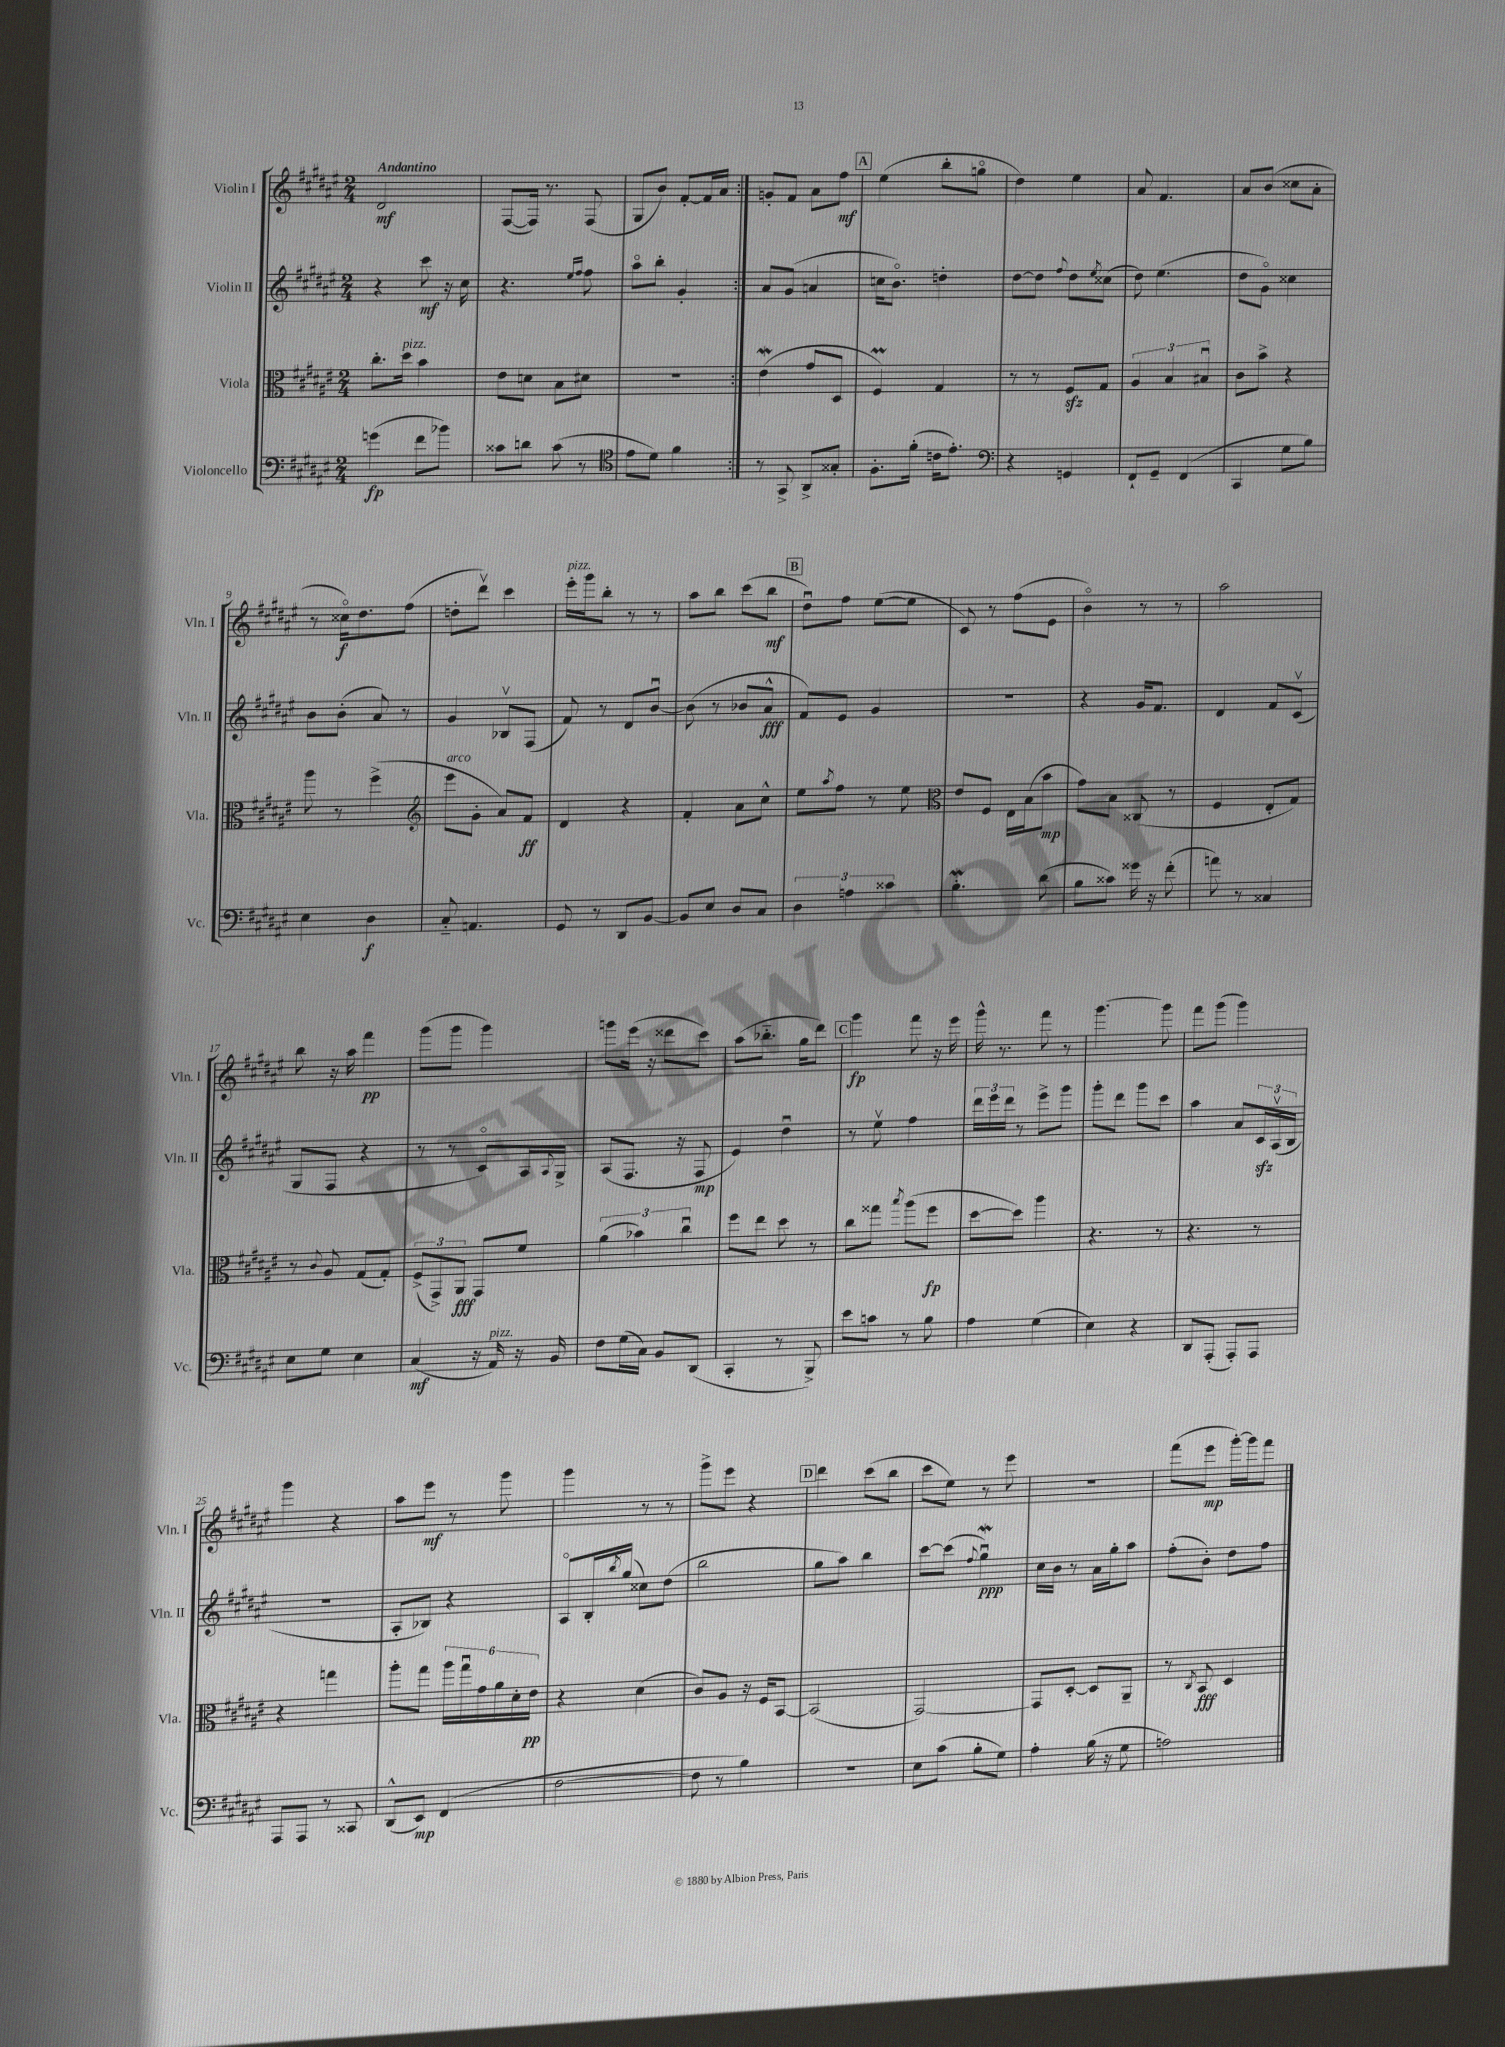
<<
\new StaffGroup <<
\new Staff = "s0" \with { instrumentName = "Violin I" shortInstrumentName = "Vln. I" } {
    \clef treble \key fis \major \numericTimeSignature \time 2/4 \tempo "Andantino"
    \repeat volta 2 { dis'2\mf |
    fis8~( fis16) r8. fis8( |
    gis8 b'8) fis'8~-. fis'16 ais'16 | }
    g'8-. fis'8 ais'8 fis''8\mf |
    \mark \markup { \box "A" } eis''4( b''8-. g''8\flageolet |
    dis''4) eis''4 |
    ais'8 fis'4. |
    ais'8 b'8( cisis''8 ais'8-. |
    r8 cisis''16\flageolet\f) dis''8. fis''8( |
    d''8-. dis'''8\upbow) cis'''4 |
    eis'''16-.^\markup { \italic "pizz." } gis'''16 b''8-. r8 r8 |
    ais''8 b''8 cis'''8( b''8\mf |
    \mark \markup { \box "B" } dis''8\downbow) fis''8 eis''8~( eis''8 |
    cis'8) r8 fis''8( eis'8 |
    b'4\flageolet) r8 r8 |
    ais''2 |
    b''8 r16 ais''16 fis'''4\pp |
    gis'''8( gis'''8 gis'''4) |
    g'''8 eis'''16( r16 disis'''8 cis'''8) |
    ais''8( bes''8.-_ gis''16 dis'''8) |
    \mark \markup { \box "C" } gis'''4\fp fis'''8 r16 eis'''16 |
    gis'''16-^ r8. fis'''8 r8 |
    gis'''4.~ gis'''8 |
    fis'''8 gis'''8( gis'''4) |
    gis'''4 r4 |
    ais''8 eis'''8\mf r8 gis'''8 |
    gis'''4 r8 r8 |
    gis'''8-> eis'''8 r4 |
    \mark \markup { \box "D" } dis'''4 cis'''8( b''8 |
    cis'''8 eis''8) r8 eis'''8 |
    r2 |
    fis'''8( eis'''8\mp gis'''16~-.) gis'''16 fis'''8 \bar "|." |
}
\new Staff = "s1" \with { instrumentName = "Violin II" shortInstrumentName = "Vln. II" } {
    \clef treble \key fis \major \numericTimeSignature \time 2/4
    \repeat volta 2 { r4 cis'''8\mf r16 cis''16 |
    r4. \grace { eis''16 fis''16 } fis''8 |
    ais''8\flageolet b''8-. gis'4-. | }
    ais'8 gis'8( a'4 |
    \mark \markup { \box "A" } c''16 b'8.\flageolet) d''4-. |
    dis''8~ dis''8 \appoggiatura { fis''8 } dis''8 \acciaccatura { eis''8 } cisis''8( |
    dis''8) eis''4.( |
    dis''8 gis'8\flageolet) cisis''4 |
    b'8 b'8-.( ais'8) r8 |
    gis'4 bes8\upbow fis8( |
    fis'8) r8 dis'8 b'8~\downbow |
    b'8( r8 bes'8 ais'8-^\fff |
    \mark \markup { \box "B" } fis'8) eis'8 gis'4 |
    R2 |
    r4 gis'16 fis'8. |
    dis'4 fis'8 cis'8\upbow( |
    gis8 fis8 r4 |
    r8 r8 cis'8\flageolet) ais16 \appoggiatura { ais8 } gis16-> |
    ais8( fis8. r16 fis8\mp |
    eis'4) dis''4\downbow |
    \mark \markup { \box "C" } r8 eis''8\upbow fis''4 |
    \tuplet 3/2 { dis'''16 eis'''16 dis'''16 } r8 eis'''8-> gis'''8 |
    gis'''8-. dis'''8 gis'''8 cis'''8 |
    ais''4 ais'8 \tuplet 3/2 { cis'16\sfz ais16\upbow( b16 } |
    R2 |
    ais8-. bes8) r4 |
    ais8\flageolet b16-. \acciaccatura { b''8 } gis''16( cisis''8) dis''8( |
    b''2 |
    \mark \markup { \box "D" } gis''8 ais''8) b''4 |
    cis'''8~ cis'''8( \appoggiatura { fis''8 } gis''4\downbow\mordent\ppp) |
    cis''16 b'16 r8 ais'16 gis''16-. ais''8 |
    fis''8-.( b'8-.) dis''8 fis''8 \bar "|." |
}
\new Staff = "s2" \with { instrumentName = "Viola" shortInstrumentName = "Vla." } {
    \clef alto \key fis \major \numericTimeSignature \time 2/4
    \repeat volta 2 { cis''8.-. dis''16^\markup { \italic "pizz." } b'4 |
    eis'8 d'8 b8 dis'8 |
    R2 | }
    eis'4\mordent( gis'8 dis8 |
    \mark \markup { \box "A" } fis4\prall) gis4 |
    r8 r8 fis8\sfz gis8 |
    \tuplet 3/2 { ais4 b4 bis4\downbow } |
    cis'8 b'8-> r4 |
    ais''8 r8 fis''4->( |
    \clef treble eis'''8^\markup { \italic "arco" } gis'8-. ais'8) fis'8\ff |
    dis'4 r4 |
    fis'4-. ais'8 cis''8-^ |
    \mark \markup { \box "B" } eis''8 \acciaccatura { ais''8 } fis''8 r8 eis''8 |
    \clef alto eis'8 fis8 eis16 b16( b'8\mp |
    gis'8) b8 cisis8( r8 |
    fis4 eis8-. gis8) |
    r8 \appoggiatura { cis'8 } ais8 gis8( gis8-.) |
    \tuplet 3/2 { fis8->( gis,8->) ais,8\fff } gis,8 fis'8 |
    \tuplet 3/2 { ais'4( bes'4) cis''4\downbow } |
    fis''8 eis''8 dis''8 r8 |
    \mark \markup { \box "C" } cis''8 gisis''8 \acciaccatura { b''8 } ais''8( fis''8\fp |
    dis''8~ dis''8) ais''4 |
    r4. r8 |
    r4. r8 |
    r4 g''4 |
    ais''8-. gis''8 \tuplet 6/4 { ais''16 gis''16\downbow gis'16 ais'16 dis'16-. eis'16\pp } |
    r4 dis'4( |
    cis'8) ais8 r16 fis16 b,8~ |
    \mark \markup { \box "D" } b,2( |
    gis,2~) |
    gis,8 dis8~-. dis8 ais,8-- |
    r8 \acciaccatura { cis8 } b,8\fff dis4 \bar "|." |
}
\new Staff = "s3" \with { instrumentName = "Violoncello" shortInstrumentName = "Vc." } {
    \clef bass \key fis \major \numericTimeSignature \time 2/4
    \repeat volta 2 { g'4\fp( fis'8 bes'8) |
    cisis'8 d'8 cisis'8( r8 |
    \clef tenor eis'8 dis'8) fis'4 | }
    r8 gis,8-> ais,8-> gisis8-. |
    \mark \markup { \box "A" } fis8.-. fis'16-.( c'16 eis'8.-.) |
    \clef bass r4 g,4 |
    fis,8-! gis,8-- fis,4( |
    cis,4 gis8 b8) |
    eis4 dis4\f |
    cis8-_ a,4. |
    gis,8 r8 dis,8 b,8~ |
    b,8 eis8 dis8 cis8 |
    \mark \markup { \box "B" } \tuplet 3/2 { dis4 a4 cisis'4 } |
    b4.-.\mordent dis'8( |
    b8 cisis'8) gisis'16 r16 fis'8-.( |
    a'8) r8 cisis4 |
    eis8 gis8 eis4 |
    cis4\mf( r16 ais,16^\markup { \italic "pizz." }) r16 b,16 |
    fis8 gis16( cis16) b,8 dis,8( |
    cis,4-. r8 b,,8->) |
    \mark \markup { \box "C" } eis'8 c'8 r8 b8 |
    ais4 gis4( |
    eis4) r4 |
    dis,8 ais,,8-.( ais,,8-.) ais,,8 |
    ais,,8 ais,,8 r8 cisis,8 |
    dis,8-^( eis,8\mp) fis,4( |
    fis2~ |
    fis8 r8 b4) |
    \mark \markup { \box "D" } r2 |
    eis8 cis'8( b8-. gis8) |
    ais4-. b16( r16 gis8 |
    a2) \bar "|." |
}
>>
>>
